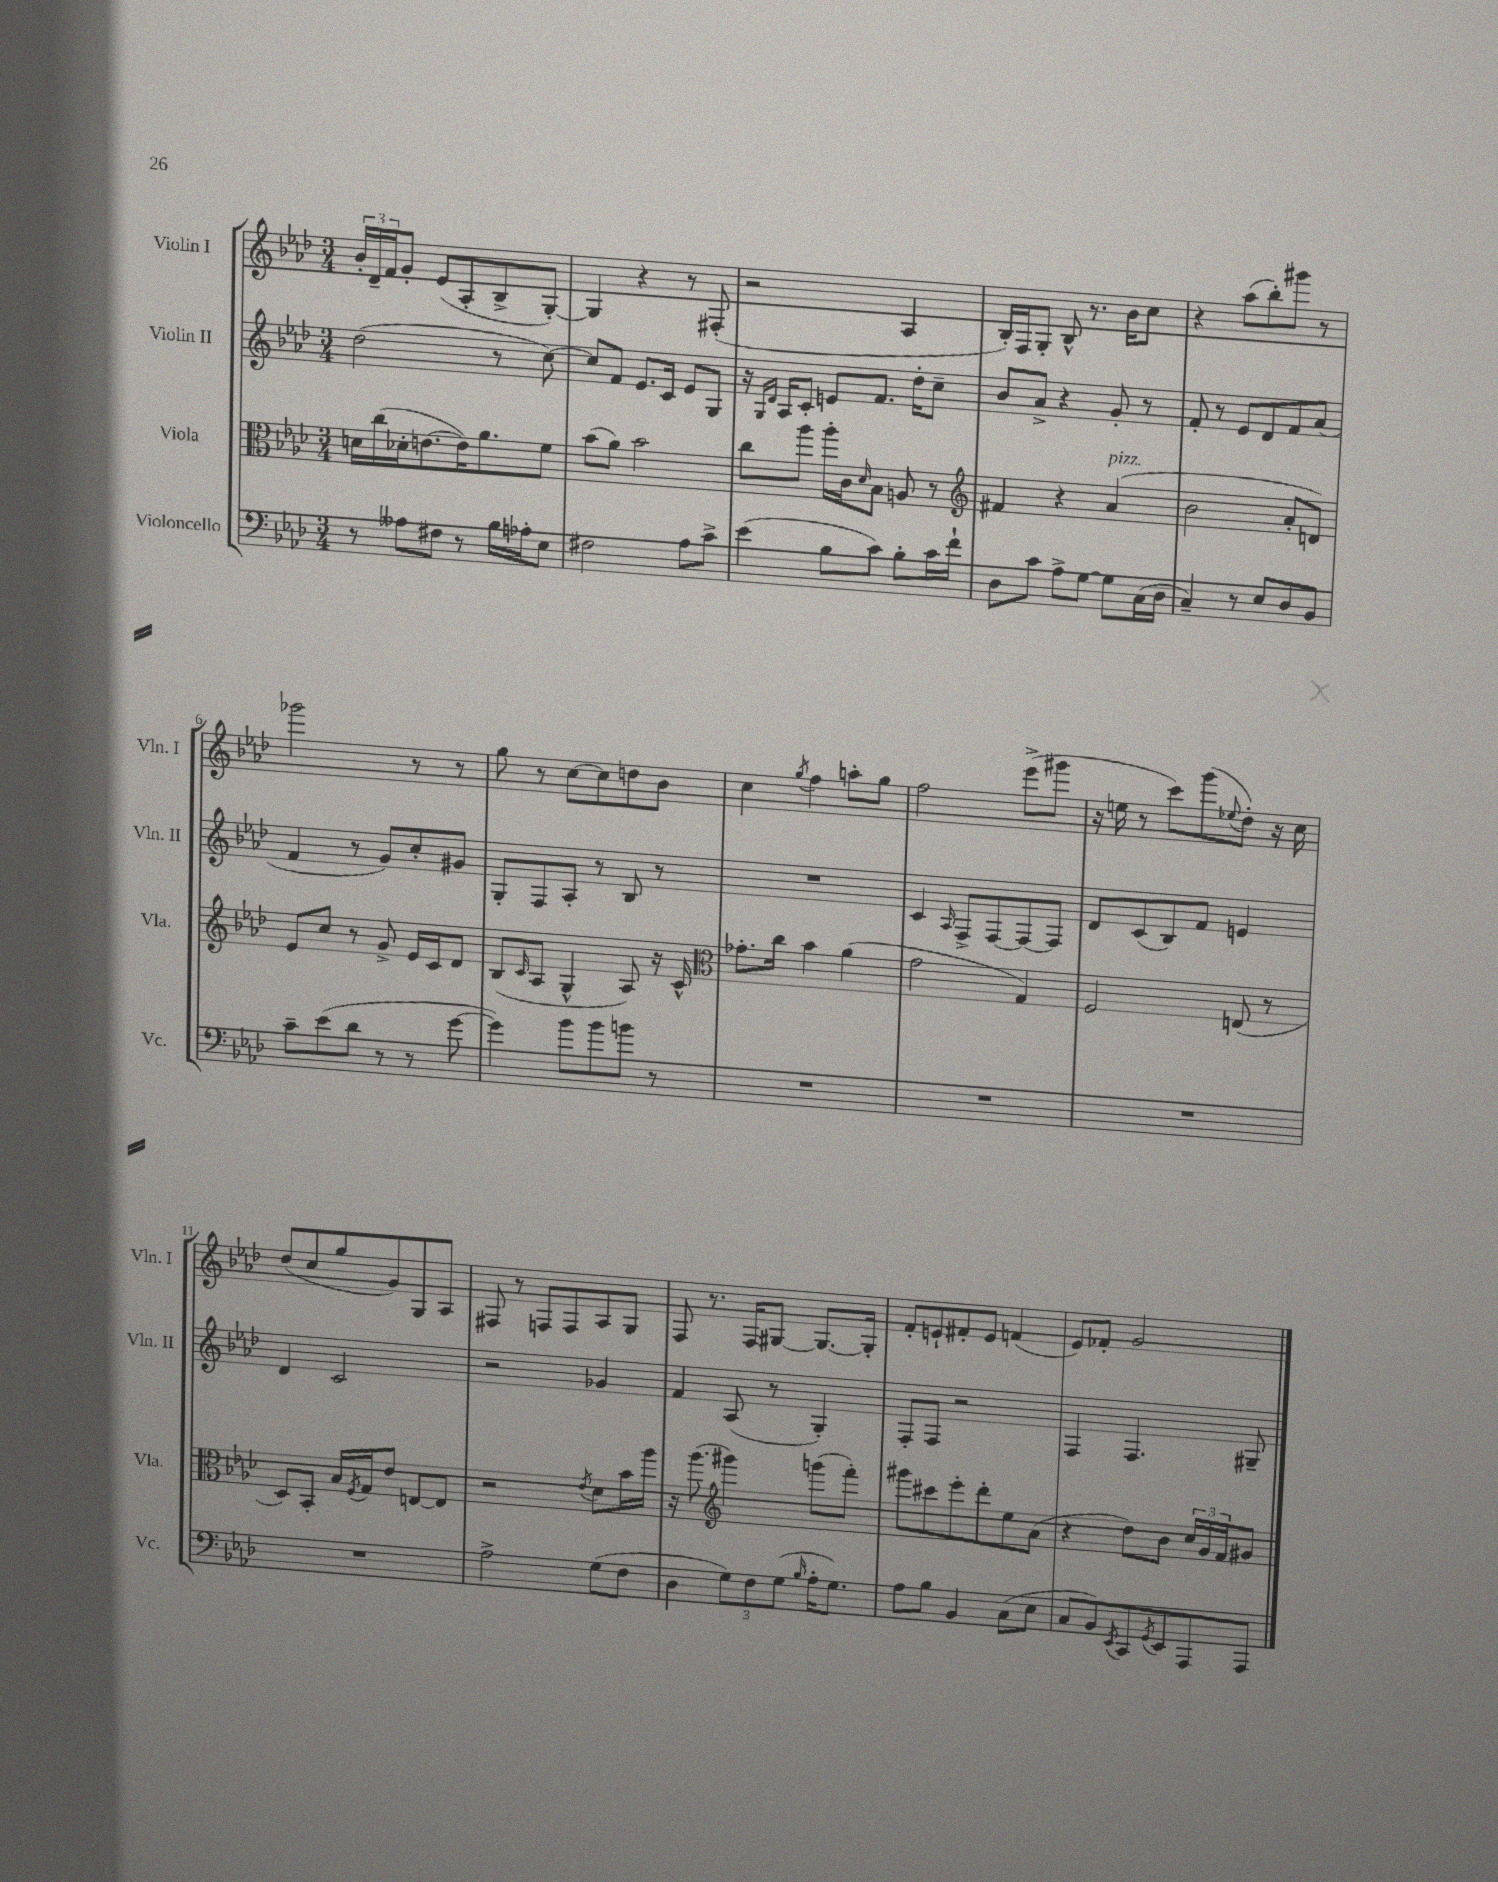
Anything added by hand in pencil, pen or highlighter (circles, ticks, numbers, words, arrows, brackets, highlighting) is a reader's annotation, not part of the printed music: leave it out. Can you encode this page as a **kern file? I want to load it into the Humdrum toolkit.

**kern	**kern	**kern	**kern
*staff4	*staff3	*staff2	*staff1
*clefF4	*clefC3	*clefG2	*clefG2
*k[b-e-a-d-]	*k[b-e-a-d-]	*k[b-e-a-d-]	*k[b-e-a-d-]
*M3/4	*M3/4	*M3/4	*M3/4
8r	16d	(2dd-	24b-'
.	.	.	24d-~
.	(16cc	.	.
.	.	.	24f
8A--	16d-'	.	8g'
.	[8.e	.	.
8F#	.	.	(8e-
8r	16e])	.	8A-'
.	8.a-	.	.
16B-	.	8r	8B-^
16A-'	.	.	.
8E-	8f	[8cc)	[8G')
=	=	=	=
2F#	(8b-	8cc]	4G]
.	8a-)	8f	.
.	2b-	8.e-	4r
.	.	16c	.
8A-	.	8e-	8r
8c^	.	8G	(8F#'
=	=	=	=
(4e-	8cc	16r	2r
.	.	16qqG	.
.	.	16qqd-	.
.	.	16A-	.
.	8aa-	8c'	.
8B-	16aa-'	8e	.
.	16c	.	.
.	16qqd-	.	.
8c)	8B-	8.f	.
8B-'	8A	.	4A-
.	.	16dd-'	.
16c	8r	8cc~	.
16f`	.	.	.
=	=	=	=
*	*clefG2	*	*
8D-	4f#	8b-	16B-')
.	.	.	16F
8c	.	8a-^	8G'
8A-^	4r	4r	8B-^^
[8G	.	.	8.r
8G]	(4a-	8g'	.
.	.	.	16b-
(16C	.	8r	8cc
16D-	.	.	.
=	=	=	=
4C~)	2b-	8f'	4r
.	.	8r	.
8r	.	8e-	(8aa-
8E-	.	8d-	8bb-')
8D-	8a-'	8f	8ggg#
8BB-	8d)	(8a-	8r
=	=	=	=
8c~	8e-	4f	2ggg-
(8e-	8cc	.	.
8d-	8r	8r	.
8r	8g^	8g)	.
8r	16e-	8cc'	8r
.	16c	.	.
[8g	8d-	8g#	8r
=	=	=	=
4g])	(8B-	8G'	8gg
.	16qqc	.	.
.	8A-	8F	8r
8b-	4G^^	8A-'	[8cc
8b-	.	8r	8cc]
8b	8A-)	8B-	8dd
8r	16r	8r	8b-
.	16c^^	.	.
=	=	=	=
*	*clefC3	*	*
2.r	8.g-'	2.r	4cc
.	16cc	.	.
.	.	.	8qgg
.	4b-	.	4ff
.	(4a-	.	8aa'
.	.	.	8gg
=	=	=	=
2.r	2g	4c	2ff
.	.	16qqA-	.
.	.	8F^	.
.	.	[8F	.
.	4G)	8F_	(8eee-^
.	.	8F]	8ggg#
=	=	=	=
2.r	2F	8d-	16r
.	.	.	16ee
.	.	(8c	8r
.	.	8B-)	8ccc)
.	.	8f	(8ggg
.	.	.	8qqee-
.	(8E	4e	8dd-')
.	8r	.	16r
.	.	.	16cc
=	=	=	=
2.r	8D-)	4d-	(8dd-
.	8BB-'	.	8cc
.	16B-	2c	8gg
.	8qF	.	.
.	16G	.	.
.	8e-	.	8g)
.	[8E	.	8G
.	8E]	.	8A-
=	=	=	=
2A-^	2r	2r	8F#
.	.	.	8r
.	.	.	8F
.	.	.	8F
.	8qe-	.	.
(8G	8d-	4g-	8A-
8F	16b-	.	8G
.	16aa-	.	.
=	=	=	=
4D-	16r	4f	8F
.	(8.aa-	.	.
.	.	.	8.r
*	*clefG2	*	*
12G)	4ggg#)	(8A-	.
.	.	.	16F
12F	.	.	.
.	.	8r	[8G#
(12G	.	.	.
16qqB-	.	.	.
16A-'	(8ggg	4G')	8.G#_
8.G)	.	.	.
.	8fff')	.	.
.	.	.	16G#']
=	=	=	=
8A-	8ggg#	8F'	8f'
8B-	8ccc#	8F	8e`
4BB-	8eee-'	2r	8f#'
.	8ddd-'	.	8e
(8C	8ee-	.	(4f
8E-	(8a-	.	.
=	=	=	=
8C	4r	4F	8e-)
8BB-)	.	.	8f-'
8qEE-	.	.	.
8CC	8dd-)	4.F	2g
8qGG	.	.	.
8EE-	8b-	.	.
8AAA-	24cc	.	.
.	24g	.	.
.	24f	.	.
8AAA-	8g#	8G#~	.
==	==	==	==
*-	*-	*-	*-
